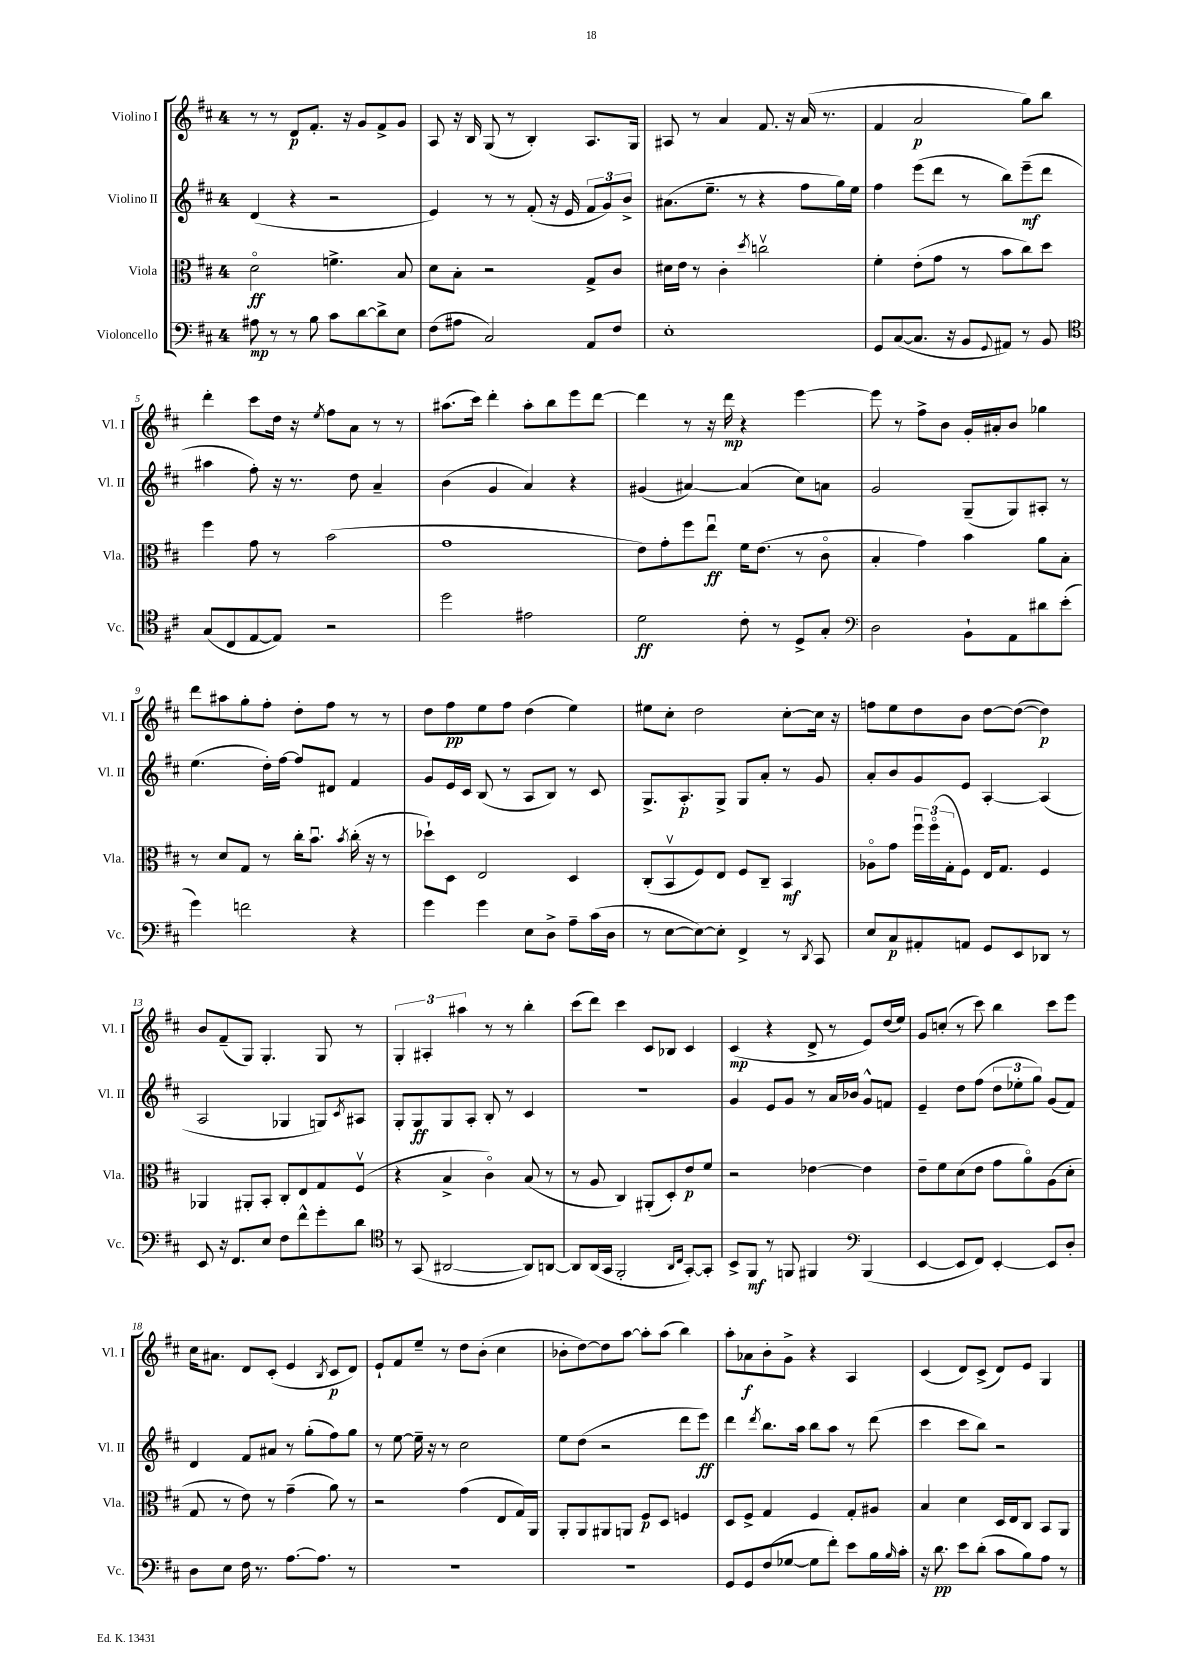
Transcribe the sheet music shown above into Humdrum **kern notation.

**kern	**dynam	**kern	**dynam	**kern	**dynam	**kern	**dynam
*part4	*part4	*part3	*part3	*part2	*part2	*part1	*part1
*staff4	*staff4	*staff3	*staff3	*staff2	*staff2	*staff1	*staff1
*I"Violoncello	*	*I"Viola	*	*I"Violino II	*	*I"Violino I	*
*I'Vc.	*	*I'Vla.	*	*I'Vl. II	*	*I'Vl. I	*
*clefF4	*	*clefC3	*	*clefG2	*	*clefG2	*
*k[f#c#]	*	*k[f#c#]	*	*k[f#c#]	*	*k[f#c#]	*
*M4/4	*	*M4/4	*	*M4/4	*	*M4/4	*
=1	=1	=1	=1	=1	=1	=1	=1
8A#X\	mp	2d\	ff	(4d/	.	8r	.
8r	.	.	.	.	.	8r	.
8r	.	.	.	4r	.	8d/L	p
8B\	.	.	.	.	.	8.f#'/J	.
8c#\L	.	4.fn^\	.	2r	.	.	.
.	.	.	.	.	.	16r	.
[8d\	.	.	.	.	.	8g/L	.
8d^\]	.	.	.	.	.	8f#^/	.
8E\J	.	8B/	.	.	.	8g/J	.
=2	=2	=2	=2	=2	=2	=2	=2
(8F#\L	.	8d\L	.	4e/)	.	8A/	.
8A#X\J	.	8B'\J	.	.	.	16r	.
.	.	.	.	.	.	16B/	.
2C#/)	.	2r	.	8r	.	(8G/	.
.	.	.	.	8r	.	8r	.
.	.	.	.	(8f#'/	.	4B'/)	.
.	.	.	.	16r	.	.	.
.	.	.	.	16e/	.	.	.
8AA/L	.	8G^/L	.	12f#/L	.	8.A/L	.
.	.	.	.	12g/)	.	.	.
8F#/J	.	8c#/J	.	.	.	.	.
.	.	.	.	12b^/J	.	.	.
.	.	.	.	.	.	16G/Jk	.
=3	=3	=3	=3	=3	=3	=3	=3
1E'	.	16d#X\LL	.	(8.a#X\L	.	8A#X/	.
.	.	16e\JJ	.	.	.	.	.
.	.	8r	.	.	.	8r	.
.	.	.	.	8.ee~\J	.	.	.
.	.	4c#'\	.	.	.	4a/	.
.	.	.	.	8r	.	.	.
.	.	8qdd/	.	.	.	.	.
.	.	2ccnv\	.	4r	.	8.f#/	.
.	.	.	.	.	.	16r	.
.	.	.	.	8ff#\L	.	(16a/	.
.	.	.	.	.	.	8.r	.
.	.	.	.	16gg\L)	.	.	.
.	.	.	.	16ee\JJ	.	.	.
=4	=4	=4	=4	=4	=4	=4	=4
8GG/L	.	4f#'\	.	4ff#\	.	4f#/	.
([8C#/	.	.	.	.	.	.	.
8.C#/J]	.	(8e'\L	.	(8eee\L	.	2a/	p
.	.	8g\J	.	8ddd\J	.	.	.
16r	.	.	.	.	.	.	.
8BB/L	.	8r	.	8r	.	.	.
8qqGG/	.	.	.	.	.	.	.
8AA#X/J)	.	8b\L	.	8bb\L)	.	.	.
8r	.	8cc#\)	.	(8eee~\	mf	8gg\L)	.
8BB/	.	8dd\J	.	8ddd\J	.	8bb\J	.
!!LO:LB:g=z
=5	=5	=5	=5	=5	=5	=5	=5
*clefC4	*	*	*	*	*	*	*
(8G/L	.	4ff#\	.	4aa#X\	.	4ddd'\	.
8C#/	.	.	.	.	.	.	.
[8E/	.	8g\	.	8ff#'\)	.	8ccc#\L	.
8E/J])	.	8r	.	16r	.	16dd\Jk	.
.	.	.	.	8.r	.	16r	.
.	.	.	.	.	.	8qee/	.
2r	.	(2b\	.	.	.	8ff#\L	.
.	.	.	.	8dd\	.	8a\J	.
.	.	.	.	4a~/	.	8r	.
.	.	.	.	.	.	8r	.
=6	=6	=6	=6	=6	=6	=6	=6
2dd\	.	1g	.	(4b\	.	(8.aa#X\L	.
.	.	.	.	.	.	16ccc#\Jk)	.
.	.	.	.	4g/	.	4ddd'\	.
2e#X\	.	.	.	4a/)	.	8aa#'\L	.
.	.	.	.	.	.	8bb\	.
.	.	.	.	4r	.	8eee\	.
.	.	.	.	.	.	[8ddd\J	.
=7	=7	=7	=7	=7	=7	=7	=7
2d\	ff	8e\L)	.	(4g#X/	.	4ddd\]	.
.	.	8g'\	.	.	.	.	.
.	.	8ff#\	.	[4a#X/)	.	8r	.
.	.	8eeu\J	ff	.	.	16r	.
.	.	.	.	.	.	16ddd\	mp
8c#'\	.	16f#\KL	.	(4a#/]	.	4r	.
.	.	(8.e\J	.	.	.	.	.
8r	.	.	.	.	.	.	.
8D^/L	.	8r	.	8cc#\L)	.	[4eee\	.
8G'/J	.	8c#\	.	8an\J	.	.	.
=8	=8	=8	=8	=8	=8	=8	=8
*clefF4	*	*	*	*	*	*	*
2D\	.	4B'/	.	2g/	.	8eee\]	.
.	.	.	.	.	.	8r	.
.	.	4g\)	.	.	.	8ff#^\L	.
.	.	.	.	.	.	8b\J	.
8BB`\L	.	4b\	.	(8G~/L	.	16g'/LL	.
.	.	.	.	.	.	16a#X'/J	.
8AA\	.	.	.	8G/)	.	8b/J	.
8d#X\	.	8a\L	.	8A#X'/J	.	4gg-X\	.
(8e'\J	.	8B'\J	.	8r	.	.	.
!!LO:LB:g=z
=9	=9	=9	=9	=9	=9	=9	=9
4g\)	.	8r	.	(4.ee\	.	8ddd\L	.
.	.	8d/L	.	.	.	8aa#X\	.
2fn\	.	8G/J	.	.	.	8gg'\	.
.	.	8r	.	16dd'\LL)	.	8ff#'\J	.
.	.	.	.	[16ff#\JJ	.	.	.
.	.	16cc#'\KL	.	8ff#/L]	.	8dd'\L	.
.	.	8.bu\J	.	.	.	.	.
.	.	.	.	8d#X/J	.	8ff#\J	.
.	.	8qb/	.	.	.	.	.
4r	.	(16cc#'\	.	4f#/	.	8r	.
.	.	16r	.	.	.	.	.
.	.	8r	.	.	.	8r	.
=10	=10	=10	=10	=10	=10	=10	=10
4g\	.	8dd-X`\L)	.	8g/L	.	8dd\L	.
.	.	8D\J	.	16e/L	.	8ff#\	pp
.	.	.	.	16c#/JJ	.	.	.
4g\	.	2E/	.	(8B/	.	8ee\	.
.	.	.	.	8r	.	8ff#\J	.
8E\L	.	.	.	8A/L	.	(4dd\	.
8D^\J	.	.	.	8B/J)	.	.	.
8A~\L	.	4D/	.	8r	.	4ee\)	.
(16c#\L	.	.	.	8c#/	.	.	.
16D\JJ	.	.	.	.	.	.	.
=11	=11	=11	=11	=11	=11	=11	=11
8r	.	(8C#'/L	.	8.G^/L	.	8ee#X\L	.
[8E\L	.	8BBv/	.	.	.	8cc#'\J	.
.	.	.	.	8.A'/	p	.	.
8E\_)	.	8F#/)	.	.	.	2dd\	.
8E'\J]	.	8E/J	.	8G^/J	.	.	.
4FF#^/	.	8F#/L	.	8G/L	.	.	.
.	.	8C#~/J	.	8a'/J	.	.	.
8r	.	4BB/	mf	8r	.	[8cc#'\L	.
8qDD/	.	.	.	.	.	.	.
8CC#/	.	.	.	8g/	.	16cc#\Jk]	.
.	.	.	.	.	.	16r	.
=12	=12	=12	=12	=12	=12	=12	=12
8E/L	.	8A-X\L	.	8a'/L	.	8ffn\L	.
8C#/	p	8g\J	.	8b/	.	8ee\	.
8AA#X'/	.	24ff#u\LL	.	8g/	.	8dd\	.
.	.	(24ff#\	.	.	.	.	.
.	.	24G'\J	.	.	.	.	.
8AAn/J	.	8F#\J)	.	8e/J	.	8b\J	.
8GG/L	.	16E/KL	.	[4A'/	.	[8dd\L	.
.	.	8.G/J	.	.	.	.	.
8EE/	.	.	.	.	.	(8dd\J_	.
8DD-X/J	.	4F#/	.	(4A/]	.	4dd\])	p
8r	.	.	.	.	.	.	.
!!LO:LB:g=z
=13	=13	=13	=13	=13	=13	=13	=13
8EE/	.	4AA-X/	.	2A/	.	8b/L	.
16r	.	.	.	.	.	(8f#~/	.
8.FF#/L	.	.	.	.	.	.	.
.	.	8AA#X'/L	.	.	.	8G/J)	.
8E/J	.	8BB'/J	.	.	.	4.G'/	.
8F#\L	.	8C#'/L	.	4G-X/	.	.	.
8f#^^\	.	8E/	.	.	.	.	.
8g'\	.	8G/	.	8Gn/L)	.	8G/	.
.	.	.	.	8qc#/	.	.	.
8d\J	.	(8F#v/J	.	8A#X/J	.	8r	.
=14	=14	=14	=14	=14	=14	=14	=14
*clefC4	*	*	*	*	*	*	*
8r	.	4r	.	8G'/L	.	6G'/	.
(8GG/	.	.	.	8G/	ff	.	.
.	.	.	.	.	.	6A#X'/	.
[2AA#X/	.	4B^/	.	8G/	.	.	.
.	.	.	.	.	.	6aa#X\	.
.	.	.	.	8A'/J	.	.	.
.	.	4c#\)	.	8B'/	.	8r	.
.	.	.	.	8r	.	8r	.
8AA#/L])	.	(8B/	.	4c#/	.	4bb'\	.
[8AAn/J	.	8r	.	.	.	.	.
=15	=15	=15	=15	=15	=15	=15	=15
8AA/L]	.	8r	.	1r	.	(8ccc#\L	.
(16AA/L	.	8A/	.	.	.	8ddd\J)	.
16GG/JJ	.	.	.	.	.	.	.
2FF#'/	.	4C#/)	.	.	.	4ccc#\	.
.	.	(8AA#X'/L	.	.	.	8c#/L	.
.	.	8D'/)	.	.	.	8B-X/J	.
16qqAA/LL	.	.	.	.	.	.	.
16qqC#/JJ	.	.	.	.	.	.	.
[8GG'/L)	.	8e/	p	.	.	4c#/	.
8GG'/J]	.	8f#/J	.	.	.	.	.
=16	=16	=16	=16	=16	=16	=16	=16
8BB^/L	.	2r	.	4g/	.	(4c#/	mp
8FF#/J	mf	.	.	.	.	.	.
8r	.	.	.	8e/L	.	4r	.
8FFn/	.	.	.	8g/J	.	.	.
4FF#X/	.	[4e-X\	.	8r	.	8d^/	.
.	.	.	.	16a/LL	.	8r	.
.	.	.	.	16b-X/JJ	.	.	.
*clefF4	*	*	*	*	*	*	*
(4BBB/	.	4e-\]	.	8g^^/L	.	8e/L)	.
.	.	.	.	8fn/J	.	(16dd/L	.
.	.	.	.	.	.	16ee/JJ)	.
=17	=17	=17	=17	=17	=17	=17	=17
[4EE/	.	8e~\L	.	4e~/	.	8g/L	.
.	.	8f#\	.	.	.	(8ccn'/J	.
8EE/L]	.	(8d\	.	8dd\L	.	8r	.
8FF#/J)	.	8e\J	.	(8ff#\J	.	8ccc#\)	.
[4EE'/	.	8g\L	.	12dd\L	.	4bb\	.
.	.	.	.	12ee-X'\	.	.	.
.	.	8a\)	.	.	.	.	.
.	.	.	.	12gg\J)	.	.	.
8EE/L]	.	(8A\	.	(8g/L	.	8ccc#\L	.
8D'/J	.	8d'\J	.	8f#/J)	.	8eee\J	.
!!LO:LB:g=z
=18	=18	=18	=18	=18	=18	=18	=18
8D\L	.	8G/	.	4d/	.	16cc#\KL	.
.	.	.	.	.	.	8.a#X\J	.
8E\J	.	8r	.	.	.	.	.
16F#\	.	8e\)	.	8f#/L	.	8d/L	.
8.r	.	.	.	.	.	.	.
.	.	8r	.	8a#X/J	.	(8c#'/J	.
[8.A\L	.	(4g~\	.	8r	.	4e/	.
.	.	.	.	(8gg'\L	.	.	.
8.A\J]	.	.	.	.	.	.	.
.	.	.	.	.	.	8qB/	.
.	.	8a\)	.	8ff#\)	.	8c#/L	p
8r	.	8r	.	8gg\J	.	8d/J)	.
=19	=19	=19	=19	=19	=19	=19	=19
1r	.	2r	.	8r	.	8e`/L	.
.	.	.	.	[8ee\	.	8f#/	.
.	.	.	.	16ee~\]	.	8ee~/J	.
.	.	.	.	16r	.	.	.
.	.	.	.	8r	.	8r	.
.	.	(4g\	.	2cc#\	.	8dd\L	.
.	.	.	.	.	.	(8b'\J	.
.	.	8E/L	.	.	.	4cc#\	.
.	.	16G/L)	.	.	.	.	.
.	.	16AA/JJ	.	.	.	.	.
=20	=20	=20	=20	=20	=20	=20	=20
1r	.	8AA'/L	.	8ee\L	.	8b-X'\L	.
.	.	8AA/	.	(8dd\J	.	[8dd\)	.
.	.	8AA#X/	.	2r	.	8dd\]	.
.	.	8AAn/J	.	.	.	[8aa\J	.
.	.	8F#/L	p	.	.	8aa'\L]	.
.	.	8D/J	.	.	.	(8aa\J	.
.	.	4Fn/	.	8ddd\L	.	4bb\)	.
.	.	.	.	8eee\J)	ff	.	.
=21	=21	=21	=21	=21	=21	=21	=21
8GG/L	.	8D/L	.	4ddd\	.	8aa'\L	.
8GG/	.	8F#^/J	.	.	.	8a-X\	f
.	.	.	.	8qddd/	.	.	.
(8F#/	.	4G/	.	8.bb\L	.	8b'\	.
[8G-X/J	.	.	.	.	.	8g^\J	.
.	.	.	.	16aa\Jk	.	.	.
8G-\L]	.	4F#/	.	8bb\L	.	4r	.
8f#'\J)	.	.	.	8aa\J	.	.	.
8e\L	.	8G'/L	.	8r	.	4A/	.
16B\L	.	8A#X/J	.	(8ddd\	.	.	.
16qqB/	.	.	.	.	.	.	.
16c#'\JJ	.	.	.	.	.	.	.
=22	=22	=22	=22	=22	=22	=22	=22
16r	.	4B/	.	4ccc#\	.	(4c#/	.
8.d\	pp	.	.	.	.	.	.
8e\L	.	4d\	.	8ccc#\L	.	8d/L)	.
(8d'\J	.	.	.	8bb\J)	.	(8c#^/J	.
8c#\L	.	16D/LL	.	2r	.	8d/L)	.
.	.	16E/J	.	.	.	.	.
8B\)	.	8C#/J	.	.	.	8e/J	.
8A\J	.	8BB/L	.	.	.	4G/	.
8r	.	8AA/J	.	.	.	.	.
==	==	==	==	==	==	==	==
*-	*-	*-	*-	*-	*-	*-	*-
